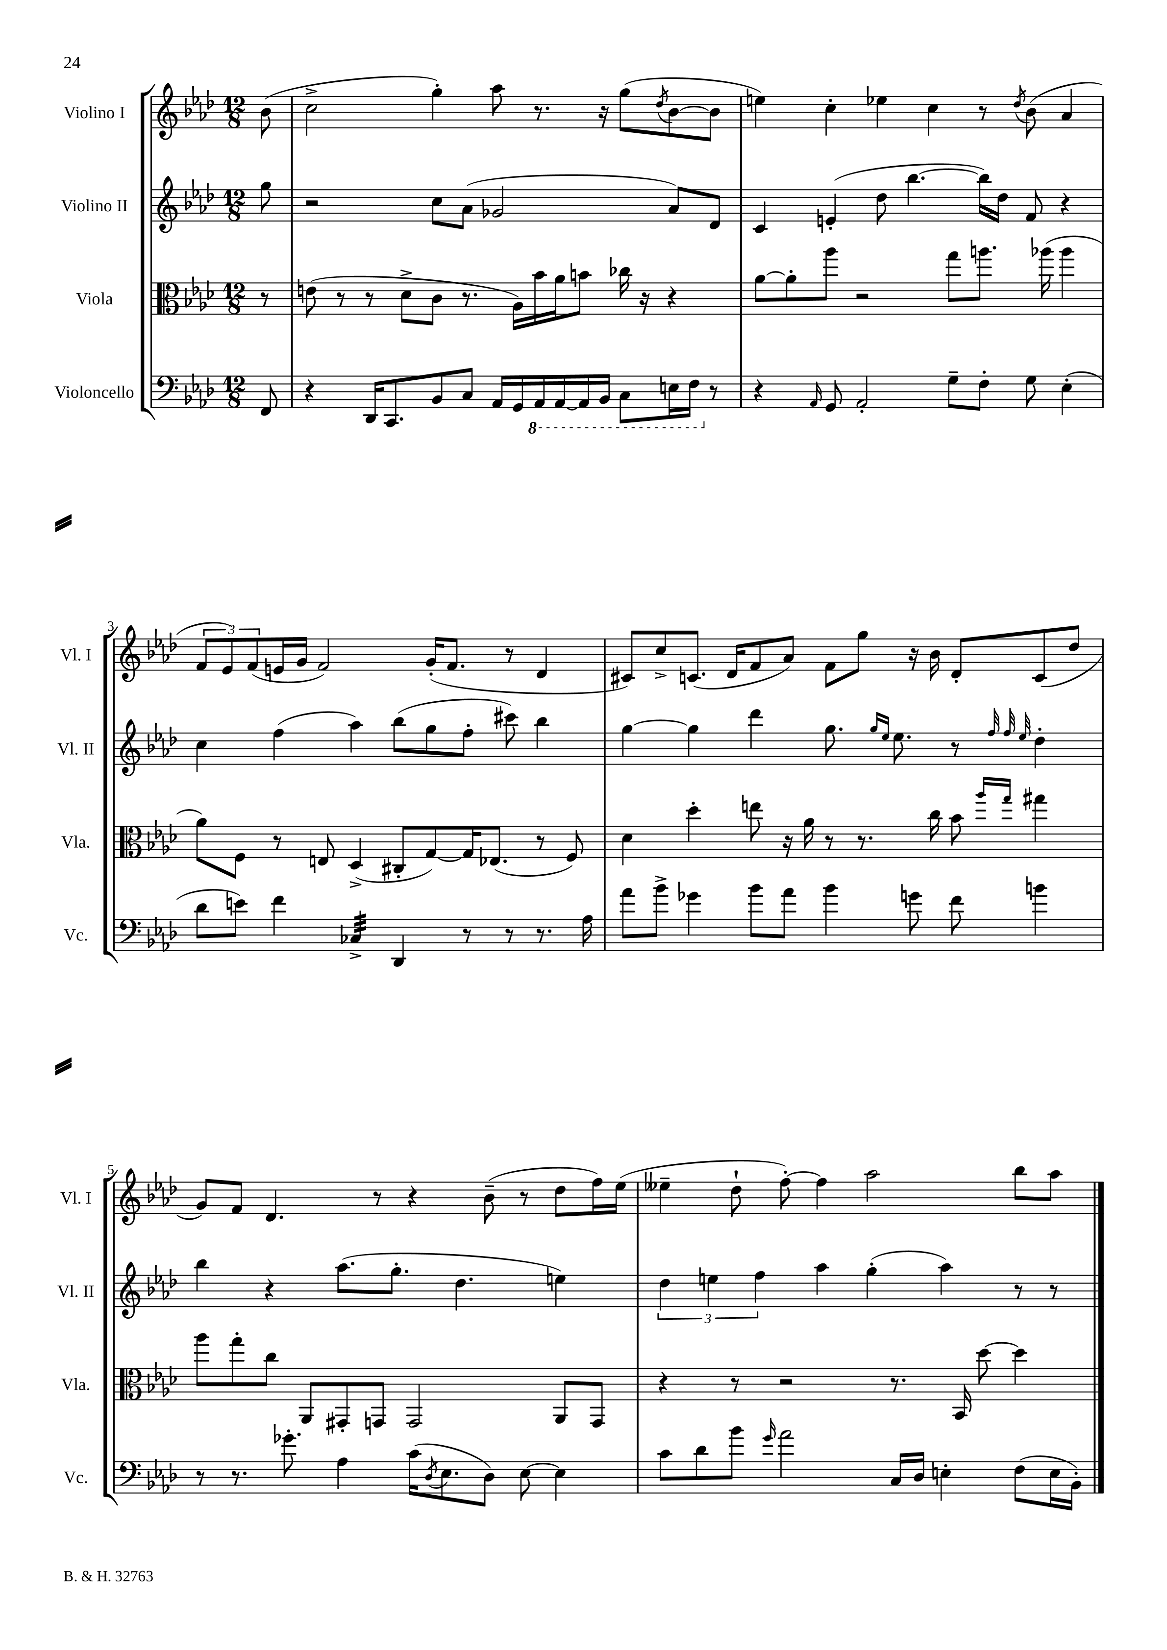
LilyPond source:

<<
\new StaffGroup <<
\new Staff = "s0" \with { instrumentName = "Violino I" shortInstrumentName = "Vl. I" } {
    \clef treble \key aes \major \numericTimeSignature \time 12/8 \partial 8
    bes'8( |
    c''2-> g''4-.) aes''8 r8. r16 g''8( \acciaccatura { des''8 } bes'8~ bes'8 |
    e''4) c''4-. ees''4 c''4 r8 \acciaccatura { des''8 } bes'8( aes'4 |
    \tuplet 3/2 { f'8 ees'8) f'8( } e'16 g'16 f'2) g'16-.( f'8. r8 des'4 |
    cis'8) c''8-> c'8.( des'16 f'8 aes'8) f'8 g''8 r16 bes'16 des'8-. c'8( des''8 |
    g'8) f'8 des'4. r8 r4 bes'8--( r8 des''8 f''16) ees''16( |
    eeses''4-- des''8-! f''8~-.) f''4 aes''2 bes''8 aes''8 \bar "|." |
}
\new Staff = "s1" \with { instrumentName = "Violino II" shortInstrumentName = "Vl. II" } {
    \clef treble \key aes \major \numericTimeSignature \time 12/8 \partial 8
    g''8 |
    r2 c''8 aes'8( ges'2 aes'8) des'8 |
    c'4 e'4-.( des''8 bes''4.~ bes''16) des''16 f'8 r4 |
    c''4 f''4( aes''4) bes''8( g''8 f''8-. cis'''8) bes''4 |
    g''4~ g''4 des'''4 g''8. \grace { g''16 ees''16 } ees''8. r8 \grace { f''32 f''32 ees''32 } des''4-. |
    bes''4 r4 aes''8.( g''8.-. des''4. e''4) |
    \tuplet 3/2 { des''4 e''4 f''4 } aes''4 g''4-.( aes''4) r8 r8 \bar "|." |
}
\new Staff = "s2" \with { instrumentName = "Viola" shortInstrumentName = "Vla." } {
    \clef alto \key aes \major \numericTimeSignature \time 12/8 \partial 8
    r8 |
    e'8( r8 r8 des'8-> c'8 r8. aes16) bes'16 aes'16 b'8 ces''16 r16 r4 |
    aes'8~ aes'8-. aes''8 r2 g''8 a''8. aes''16( aes''4 |
    aes'8) f8 r8 e8 des4->( cis8-. g8~) g16 ees8.( r8 f8) |
    des'4 des''4-. e''8 r16 aes'16 r8 r8. c''16 bes'8 \grace { aes''16 g''16 } gis''4 |
    aes''8 g''8-. c''8 aes,8 gis,8-. g,8 g,2 aes,8 g,8 |
    r4 r8 r2 r8. bes,16 des''8~ des''4 \bar "|." |
}
\new Staff = "s3" \with { instrumentName = "Violoncello" shortInstrumentName = "Vc." } {
    \clef bass \key aes \major \numericTimeSignature \time 12/8 \partial 8
    f,8 |
    r4 des,16 c,8. bes,8 c8 aes,16 g,16 \ottava #-1 aes,,16 aes,,16~ aes,,16 bes,,16 c,8 e,16 f,16 \ottava #0 r8 |
    r4 \grace { aes,16 } g,8 aes,2-. g8-- f8-. g8 ees4-.( |
    des'8 e'8) f'4 ces4:32-> des,4 r8 r8 r8. aes16 |
    aes'8 bes'8-> ges'4 bes'8 aes'8 bes'4 g'8 f'8 b'4 |
    r8 r8. ges'8.-. aes4 c'16( \acciaccatura { des8 } ees8. des8) ees8~ ees4 |
    c'8 des'8 bes'8 \grace { g'16 } aes'2 c16 des16 e4-. f8( e16 bes,16-.) \bar "|." |
}
>>
>>
